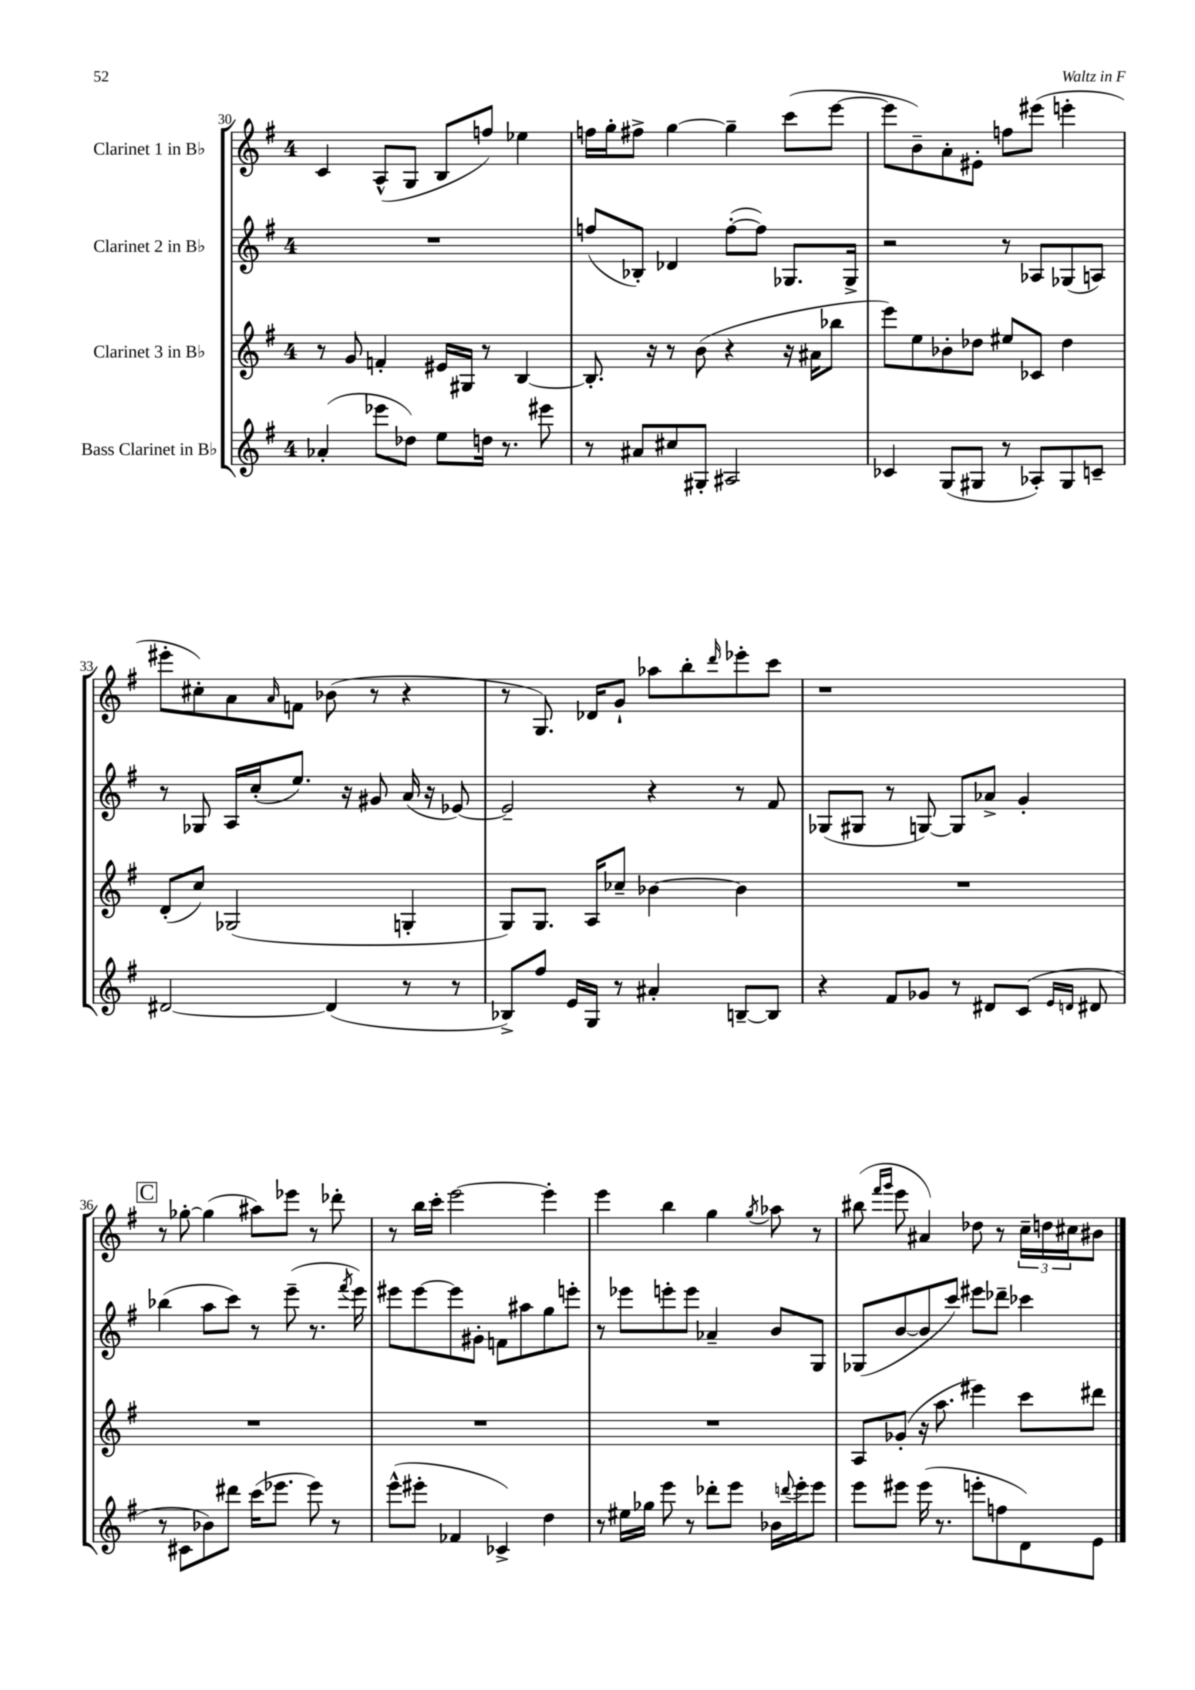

**kern	**kern	**kern	**kern
*staff4	*staff3	*staff2	*staff1
*clefG2	*clefG2	*clefG2	*clefG2
*k[f#]	*k[f#]	*k[f#]	*k[f#]
*M4/4	*M4/4	*M4/4	*M4/4
(4a-'/	8r	1r	4c/
.	8g/	.	.
8eee-\L	4f'/	.	(8A^^/L
8dd-\J)	.	.	8G/J
8ee\L	16e#/LL	.	8B/L
.	16G#/JJ	.	.
16dd\Jk	8r	.	8ff/J)
8.r	.	.	.
.	[4B/	.	4ee-\
8eee#\	.	.	.
=	=	=	=
8r	8.B'/]	(8ff/L	16ff\LL
.	.	.	16gg'\J
8a#/L	.	8B-'/J)	8ff#^\J
.	16r	.	.
8cc#/	8r	4d-/	[4gg\
8G#'/J	(8b\	.	.
2A#/	4r	([8ff'\L	4gg~\]
.	.	8ff\]J)	.
.	16r	8.G-/L	(8ccc\L
.	16a#\LK	.	.
.	8bb-\J	.	[8eee\J
.	.	16G-^/Jk	.
=	=	=	=
4c-/	8eee\L)	2r	8eee\]L
.	8ee\	.	8b~\)
(8G/L	8b-'\	.	8a'\
8G#/J	8dd-\J	.	8e#'\J
8r	8ee#/L	8r	8ff\L
8A-'/L)	8c-/J	8A-/L	(8eee#\J
8G#/	4dd-\	(8G-/	4eee'\
8c~/J	.	8A/J)	.
=	=	=	=
[2d#/	(8d'/L	8r	8eee#'\L
.	8cc/J)	8G-/	8cc#'\)
.	(2G-/	16A/LL	8a\
.	.	(16cc'/J	.
.	.	.	16qqa/
.	.	8.ee/J)	8f\J
(4d#/]	.	.	(8b-\
.	.	16r	.
.	.	8g#/	8r
8r	4G'/	(16a/	4r
.	.	16r	.
8r	.	[8e-/)	.
=	=	=	=
8B-^/L)	8G/L)	2e-~/]	8r
8ff#/J	8.G/J	.	8.G/)
16e/LL	.	.	.
16G/JJ	16A/LK	.	16d-/LK
8r	8cc-~/J	.	8g`/J
4a#'/	[4b-\	4r	8aa-\L
.	.	.	8bb'\
.	.	.	16qqddd/
[8B~/L	4b-\]	8r	8eee-'\
8B/]J	.	8f#/	8ccc\J
=	=	=	=
4r	1r	(8G-/L	1r
.	.	8G#/J	.
8f#/L	.	8r	.
8g-/J	.	[8G/)	.
8r	.	8G/]L	.
8d#/L	.	8a-^/J	.
(8c/J	.	4g'/	.
16qqe/LL	.	.	.
16qqd/JJ	.	.	.
8d#/	.	.	.
=	=	=	=
8r	1r	(4bb-\	8r
8c#\L	.	.	[8gg-'\
8b-\)	.	8aa\L	(4gg-\]
8ddd#\J	.	8ccc\J)	.
(16ccc\LK	.	8r	8aa#\L)
8.eee-\J	.	.	.
.	.	(8eee~\	8eee-\J
8eee-\)	.	8.r	8r
8r	.	.	8ddd-'\
.	.	8qfff#/	.
.	.	16eee\)	.
=	=	=	=
(8eee^^\L	1r	8eee#\L	8r
8eee#'\J	.	[8eee#\	16bb\LL
.	.	.	16ccc'\JJ
4f-/	.	8eee#\]	[2eee\
.	.	8g#'\J	.
4c-^/)	.	8f\L	.
.	.	8aa#\	.
4dd\	.	8gg\	4eee'\]
.	.	8eee'\J	.
=	=	=	=
8r	1r	8r	4eee\
16ee#\LL	.	8eee-\L	.
16gg-\JJ	.	.	.
8eee\	.	8eee'\	4bb\
8r	.	8eee\J	.
8ddd-'\L	.	4a-~/	4gg\
8eee\J	.	.	.
.	.	.	8qgg/
16b-\LL	.	8b/L	8aa-\
8qqddd/	.	.	.
16eee'\J	.	.	.
8eee\J	.	8G/J	8r
=	=	=	=
8eee\L	8A/L	(8G-/L	(8bb#\
.	.	.	16qqfff#/LL
.	.	.	16qqggg/JJ
8eee#\J	(8g-'/J	[8b/	8eee\
(16eee#\	16r	8b/]	4a#/)
8.r	8.aa\	.	.
.	.	8ccc/J)	.
8eee'\L	4eee#\)	8eee#\L	8dd-\
8ff\	.	8ddd-~\J	8r
8d\)	8ccc\L	4ccc-\	24cc~\LL
.	.	.	24dd\
.	.	.	24cc#\J
8e\J	8ddd#\J	.	8b#\J
==	==	==	==
*-	*-	*-	*-
